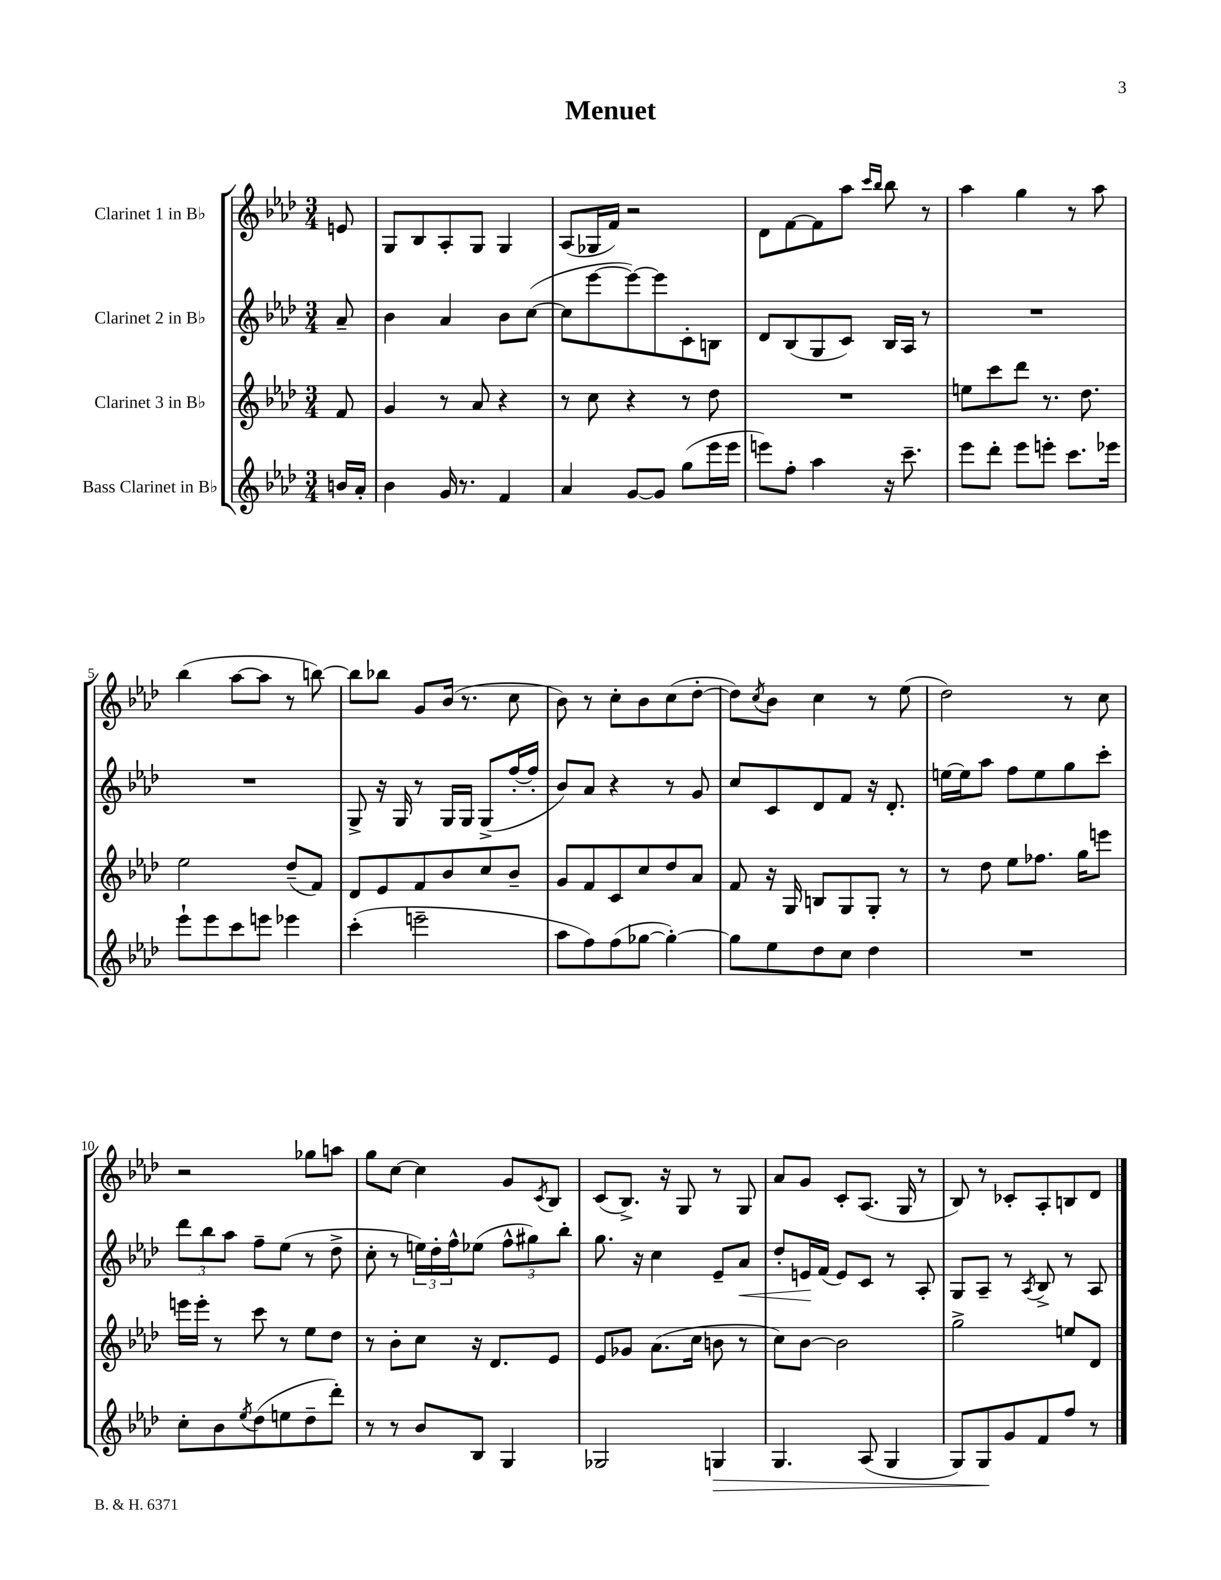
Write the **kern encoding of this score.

**kern	**kern	**kern	**kern
*staff4	*staff3	*staff2	*staff1
*clefG2	*clefG2	*clefG2	*clefG2
*k[b-e-a-d-]	*k[b-e-a-d-]	*k[b-e-a-d-]	*k[b-e-a-d-]
*M3/4	*M3/4	*M3/4	*M3/4
16b/LL	8f/	8a-~/	8e/
16a-'/JJ	.	.	.
=	=	=	=
4b-\	4g/	4b-\	8G/L
.	.	.	8B-/
16g/	8r	4a-/	8A-'/
8.r	.	.	.
.	8a-/	.	8G/J
4f/	4r	8b-\L	4G/
.	.	([8cc\J	.
=	=	=	=
4a-/	8r	8cc\]L	(8A-/L
.	8cc\	[8eee-\	16G-/L
.	.	.	16f/JJ)
[8g/L	4r	8eee-\_)	2r
8g/]J	.	8eee-\]	.
(8gg\L	8r	8c'\	.
16eee-\L	8dd-\	8B\J	.
16eee-\JJ	.	.	.
=	=	=	=
8eee\L)	2.r	8d-/L	8d-\L
8ff'\J	.	(8B-/	[8f\
4aa-\	.	8G/	8f\]
.	.	8c/J)	8aa-\J
.	.	.	16qqccc/LL
.	.	.	16qqbb-/JJ
16r	.	16B-/LL	8bb-\
8.ccc~\	.	16A-/JJ	.
.	.	8r	8r
=	=	=	=
8eee-\L	8ee\L	2.r	4aa-\
8ddd-'\J	8ccc\	.	.
8eee-\L	8ddd-\J	.	4gg\
8eee'\J	8.r	.	.
8.ccc\L	.	.	8r
.	8.dd-\	.	.
.	.	.	8aa-\
16eee-\Jk	.	.	.
=	=	=	=
8eee-`\L	2ee-\	2.r	(4bb-\
8eee-\	.	.	.
8ccc\	.	.	[8aa-\L
8eee\J	.	.	8aa-\]J
4eee-\	(8dd-~/L	.	8r
.	8f/J)	.	[8bb\)
=	=	=	=
(4ccc'\	8d-/L	8G^/	8bb\]L
.	8e-/	16r	8bb-\J
.	.	16G/	.
2eee~\	8f/	8r	8g/L
.	8b-/	16G/LL	(16b-/Jk
.	.	16G/JJ	8.r
.	8cc/	(8G^/L	.
.	8b-~/J	[16ff'/L	8cc\
.	.	16ff'/]JJ	.
=	=	=	=
8aa-\L	8g/L	8b-/L)	8b-\)
8ff\)	8f/	8a-/J	8r
(8ff\	8c/	4r	8cc'\L
[8gg-\J	8cc/	.	8b-\
4gg-'\_)	8dd-/	8r	(8cc\
.	8a-/J	8g/	[8dd-'\J
=	=	=	=
8gg-\]L	8f/	8cc/L	8dd-\]L)
.	.	.	8qcc/
8ee-\	16r	8c/	8b-\J
.	16G/	.	.
8dd-\	8B/L	8d-/	4cc\
8cc\J	8G/	8f/J	.
4dd-\	8G'/J	16r	8r
.	.	8.d-'/	.
.	8r	.	(8ee-\
=	=	=	=
2.r	8r	[16ee\LL	2dd-\)
.	.	16ee\]J	.
.	8dd-\	8aa-\J	.
.	8ee-\L	8ff\L	.
.	8.ff-\J	8ee\	.
.	.	8gg\	8r
.	16gg\LK	.	.
.	8eee\J	8ccc'\J	8cc\
=	=	=	=
8cc'\L	16eee\LL	12ddd-\L	2r
.	16eee'\JJ	.	.
.	.	12bb-\	.
8b-\	8r	.	.
.	.	12aa-\J	.
8qee-/	.	.	.
(8dd-\	8ccc\	8ff~\L	.
8ee\	8r	(8ee-\J	.
8dd-~\	8ee-\L	8r	8gg-\L
8ddd-'\J)	8dd-\J	8dd-^\	8aa\J
=	=	=	=
8r	8r	8cc'\	8gg\L
8r	8b-'\L	8r	[8cc\J
8b-/L	8cc\J	24ee\LL)	4cc\]
.	.	24dd-'\	.
.	.	24ff^^\J	.
8B-/J	16r	(8ee-\J	.
.	8.d-/L	.	.
4G/	.	12ff^^\L	8g/L
.	.	12gg#\)	.
.	.	.	8qc/
.	8e-/J	.	8B-/J
.	.	12bb-'\J	.
=	=	=	=
2G-/	8e-/L	8.gg\	(8c/L
.	8g-/J	.	8.B-^/J)
.	.	16r	.
.	(8.a-\L	4cc\	.
.	.	.	16r
.	.	.	8G/
.	16cc\Jk	.	.
4G/	8b\	8e-~/L	8r
.	8r	8a-/J	8G/
=	=	=	=
4.G/	8cc\L)	8dd-'/L	8a-/L
.	[8b-\J	16e/L	8g/J
.	.	(16f/JJ	.
.	2b-\]	8e/L)	8c'/L
(8A-/	.	8c/J	(8.A-/J
4G/	.	8r	.
.	.	.	16G/
.	.	8A-'/	8r
=	=	=	=
8G/L)	2gg^\	8G/L	8B-/)
8G/	.	8A-~/J	8r
8g/	.	8r	8c-'/L
.	.	8qA-/	.
8f/	.	8B-^/	8A-'/
8ff/J	8ee/L	8r	8B/
8r	8d-/J	8A-/	8d-/J
==	==	==	==
*-	*-	*-	*-
